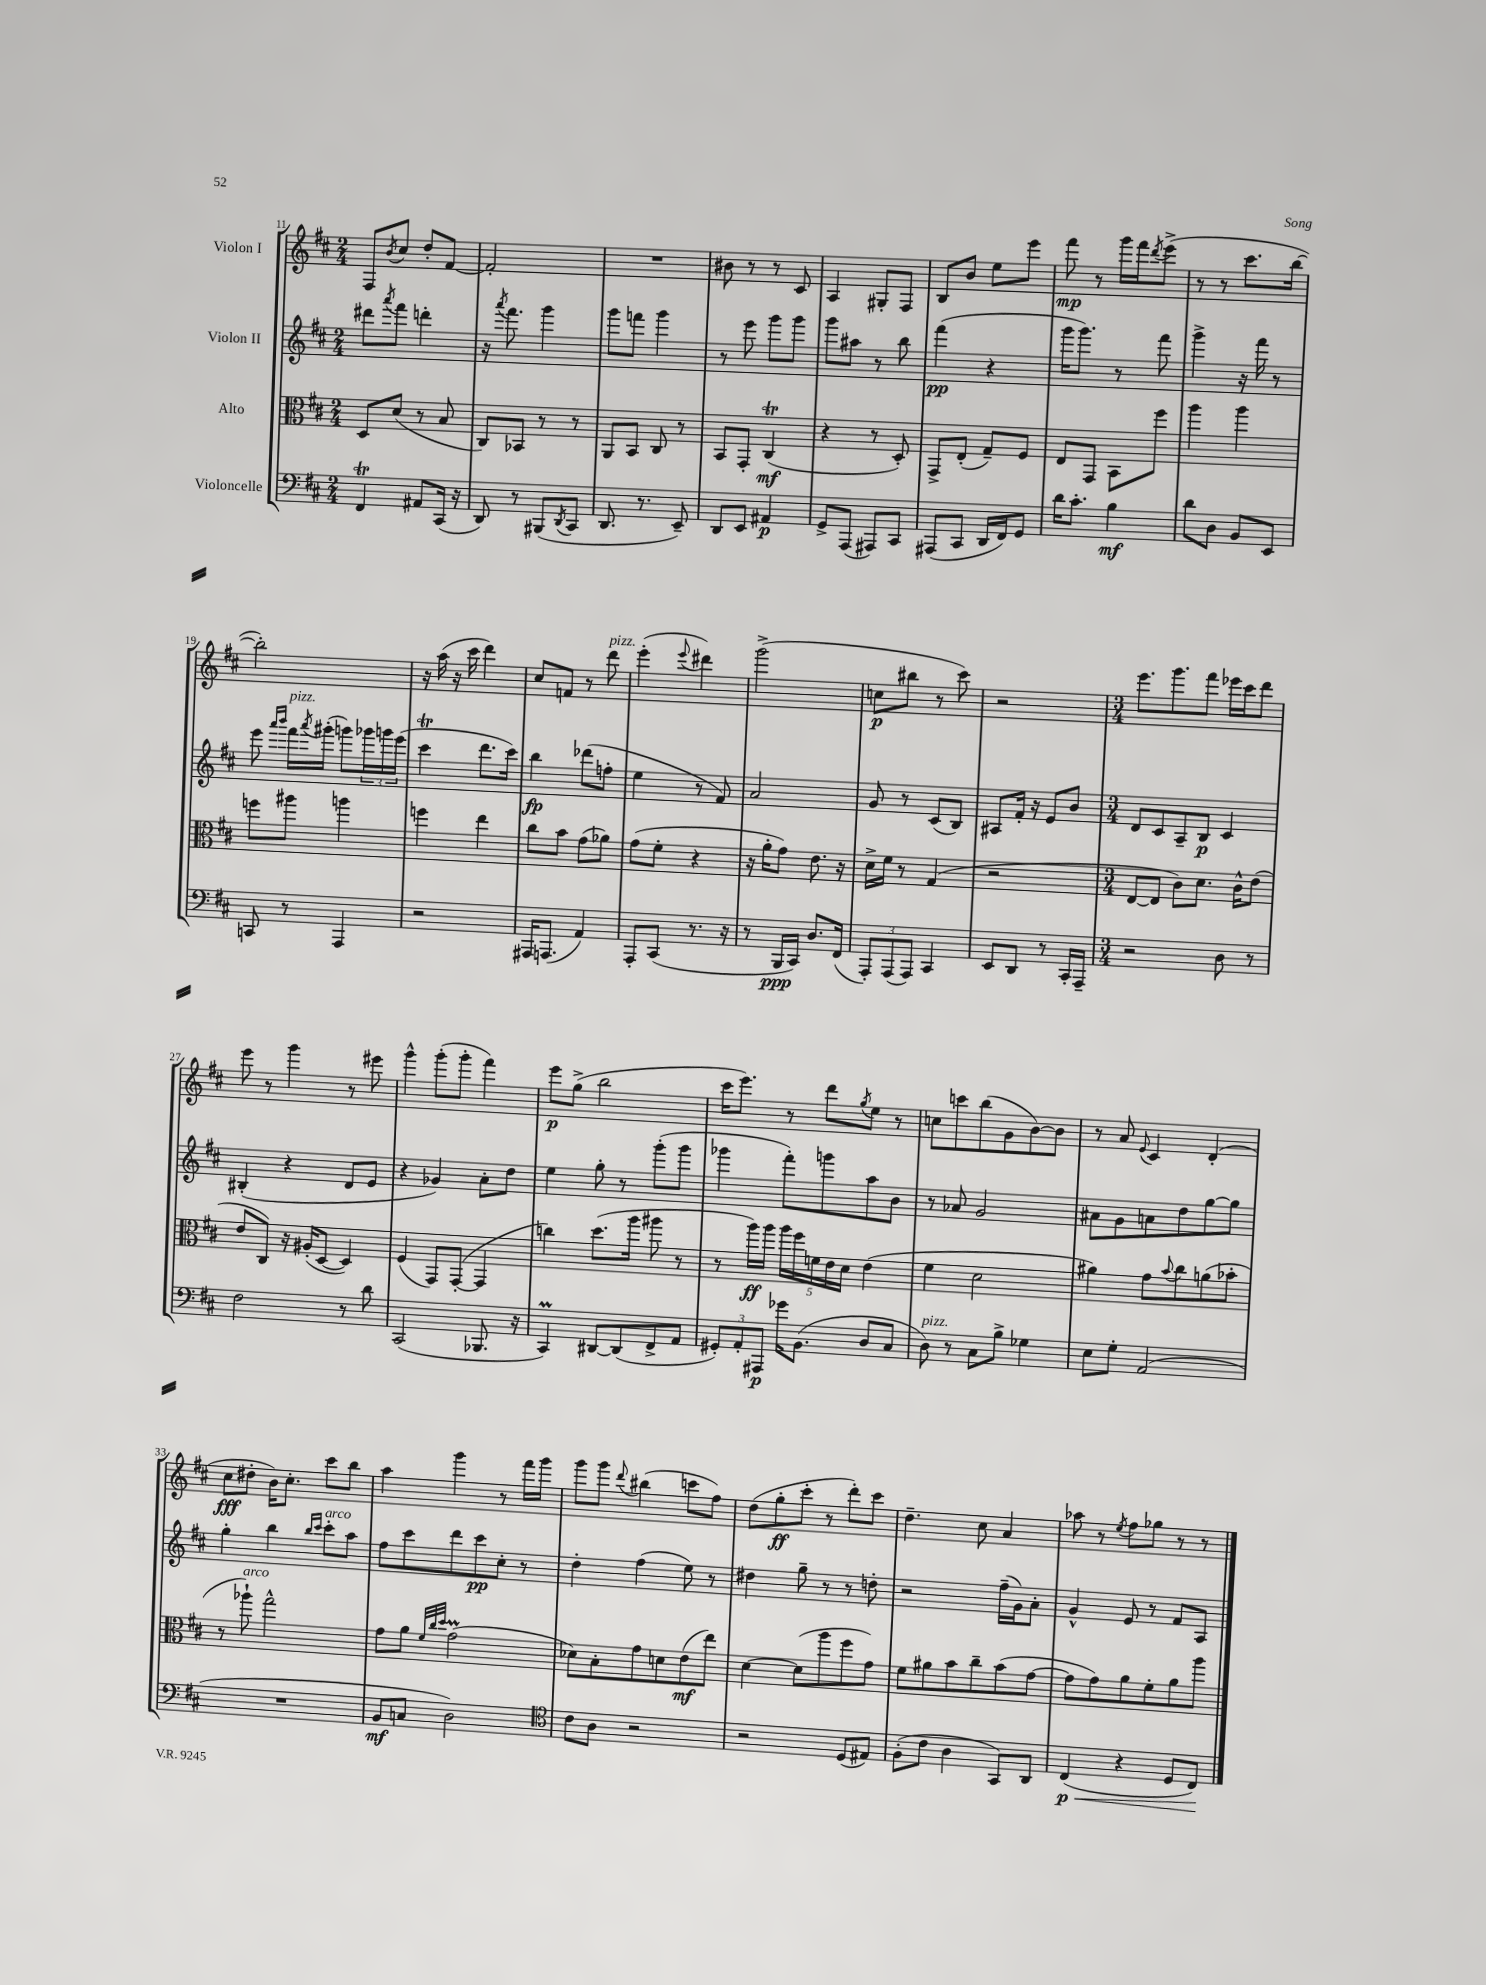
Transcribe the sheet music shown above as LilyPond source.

<<
\new StaffGroup <<
\new Staff = "s0" \with { instrumentName = "Violon I" } {
    \clef treble \key d \major \numericTimeSignature \time 2/4
    fis8 \acciaccatura { b'8 } cis''8 d''8-. fis'8~ |
    fis'2-. |
    R2 |
    bis'8 r8 r8 cis'8 |
    a4 gis8-. fis8 |
    b8 b'8 e''8 e'''8 |
    fis'''8\mp r8 g'''16 fis'''16 \acciaccatura { d'''8 } e'''8->( |
    r8 r8 cis'''8. b''16~ |
    b''2-.) |
    r16 a''16( r16 cis'''16 d'''4) |
    cis''8 f'8 r8 d'''8^\markup { \italic "pizz." } |
    e'''4-.( \appoggiatura { e'''8 } dis'''4) |
    g'''2->( |
    c''8\p bis''8 r8 cis'''8) |
    r2 |
    \numericTimeSignature \time 3/4 e'''8. g'''8. fis'''8 ees'''16 cis'''16 d'''8 |
    e'''8 r8 g'''4 r8 eis'''8 |
    g'''4-^ g'''8-.( g'''8-. fis'''4) |
    e'''8\p g''8->( b''2 |
    cis'''16 e'''8.) r8 d'''8 \acciaccatura { g''8 } e''8 r8 |
    c''8 c'''8 b''8( g'8 b'8~) b'8 |
    r8 a'8 \appoggiatura { e'8 } cis'4 d'4-.( |
    cis''8\fff dis''8-. b'16) cis''8.-. cis'''8 b''8 |
    a''4 g'''4 r8 fis'''16 g'''16 |
    g'''8 g'''8 \appoggiatura { d'''8 } bis''4( c'''8 fis''8) |
    d''8( g''8-.\ff cis'''8-. r8 d'''8-.) cis'''8 |
    d''4.-- cis''8 a'4 |
    aes''8 r8 \acciaccatura { e''8 } fis''8 ges''8 r8 r8 \bar "|." |
}
\new Staff = "s1" \with { instrumentName = "Violon II" } {
    \clef treble \key d \major \numericTimeSignature \time 2/4
    dis'''8 \acciaccatura { a'''8 } fis'''8 d'''4-. |
    r16 \acciaccatura { a'''8 } fis'''8. g'''4 |
    g'''8 f'''8 g'''4 |
    r8 e'''8 g'''8 g'''8 |
    g'''8 ais''8 r8 b''8 |
    fis'''4\pp( r4 |
    g'''16 g'''8.) r8 fis'''8 |
    g'''4-> r16 fis'''16 r8 |
    e'''8 \grace { a'''16 b'''16 } fis'''16^\markup { \italic "pizz." } \acciaccatura { a'''8 } gis'''16-.( g'''8) \tuplet 3/2 { ges'''16 g'''16 e'''16( } |
    cis'''4\trill d'''8. cis'''16) |
    b''4\fp des'''8( f''8-. |
    e''4 r8 fis'8) |
    a'2 |
    g'8 r8 cis'8( b8) |
    ais8 fis'16-. r16 e'8 b'8 |
    \numericTimeSignature \time 3/4 d'8 cis'8 a8-- b8\p cis'4 |
    bis4-.( r4 d'8 e'8 |
    r4 ges'4) a'8-. d''8 |
    e''4 g''8-. r8 g'''8-.( g'''8 |
    ges'''4 fis'''8-.) g'''8 a''8 b'8 |
    r8 aes'8 g'2 |
    ais'8 g'8 a'8 d''8 g''8~ g''8 |
    g''4-. b''4 \grace { b''16 cis'''16 } cis'''8-.^\markup { \italic "arco" } a''8 |
    fis''8 cis'''8 d'''8 cis'''8\pp cis''8-. r8 |
    d''4-. fis''4( e''8) r8 |
    dis''4 g''8-- r8 r8 d''8-. |
    r2 fis''16--( g'16) a'8-. |
    g'4-^ e'8 r8 fis'8 a8 \bar "|." |
}
\new Staff = "s2" \with { instrumentName = "Alto" } {
    \clef alto \key d \major \numericTimeSignature \time 2/4
    d8 d'8( r8 b8 |
    cis8) bes,8 r8 r8 |
    a,8 b,8 cis8 r8 |
    b,8 g,8-. cis4\trill\mf( |
    r4 r8 d8-.) |
    g,8-> e8-.( g8--) fis8 |
    e8 g,8 b,8 fis''8 |
    a''4 a''4 |
    f''8 ais''8 a''4 |
    f''4 e''4 |
    cis''8 b'8 g'8( aes'8) |
    g'8( fis'8-. r4 |
    r16 a'16-. g'8) e'8. r16 |
    d'16-> fis'16 r8 g4( |
    r2 |
    \numericTimeSignature \time 3/4 e8~ e8 cis'8) d'8. cis'16-^ e'8( |
    e'8 cis8) r16 ais16-.( d8~ d4) |
    fis4( g,8) g,8~-.( g,4 |
    c''4) d''8.( a''16 ais''8 r8 |
    r8 a''16\ff) a''16 \tuplet 5/4 { a''16 fis''16 f'16 e'16 d'16 } e'4( |
    fis'4 d'2 |
    ais'4) g'8 \appoggiatura { b'8 } cis''8 a'8( bes'8-. |
    r8 aes''8-!^\markup { \italic "arco" }) g''2-^ |
    g'8 a'8 \grace { fis'32 cis''32 d''32 } g'2\prall( |
    des'8) b8-. g'8 d'8 e'8\mf( e''8) |
    d'4~ d'8( a''8 fis''8 g'8) |
    fis'8 ais'8 b'8 cis''8-- b'8( g'8~ |
    g'8 g'8) a'8 fis'8-. a'8 a''8 \bar "|." |
}
\new Staff = "s3" \with { instrumentName = "Violoncelle" } {
    \clef bass \key d \major \numericTimeSignature \time 2/4
    fis,4\trill ais,8 cis,16( r16 |
    d,8) r8 bis,,8( \acciaccatura { d,8 } cis,8 |
    d,8. r8. e,8--) |
    d,8 e,8 ais,4\p |
    g,8-> a,,8( ais,,8) cis,8 |
    ais,,8( cis,8 d,16 fis,16) g,8 |
    d'16 cis'8.-. b4\mf |
    d'8 d8 b,8 e,8 |
    c,8 r8 a,,4 |
    r2 |
    ais,,16 a,,8.( a,4) |
    a,,8-. cis,8( r8. r16 |
    r8 b,,16\ppp cis,16) d8. fis,16( |
    \tuplet 3/2 { a,,8-.) a,,8( a,,8) } cis,4 |
    e,8 d,8 r8 cis,16-. a,,16-- |
    \numericTimeSignature \time 3/4 r2 d8 r8 |
    fis2 r8 d'8 |
    cis,2( bes,,8. r16 |
    cis,4\prall) dis,8~ dis,8( fis,8-> a,8 |
    \tuplet 3/2 { gis,8-.) a,8-. ais,,8\p } ges'16 b,8.( d8 cis8 |
    d8^\markup { \italic "pizz." }) r8 cis8 b8-> ges4 |
    e8 g8-. a,2( |
    R2. |
    b,8\mf c8 d2) |
    \clef tenor cis'8 a8 r2 |
    r2 d8( eis8) |
    fis8-.( cis'8 a4 g,8) a,8 |
    cis4\p\<( r4 d8 cis8\!) \bar "|." |
}
>>
>>
\layout { \context { \Score currentBarNumber = #11 } }
